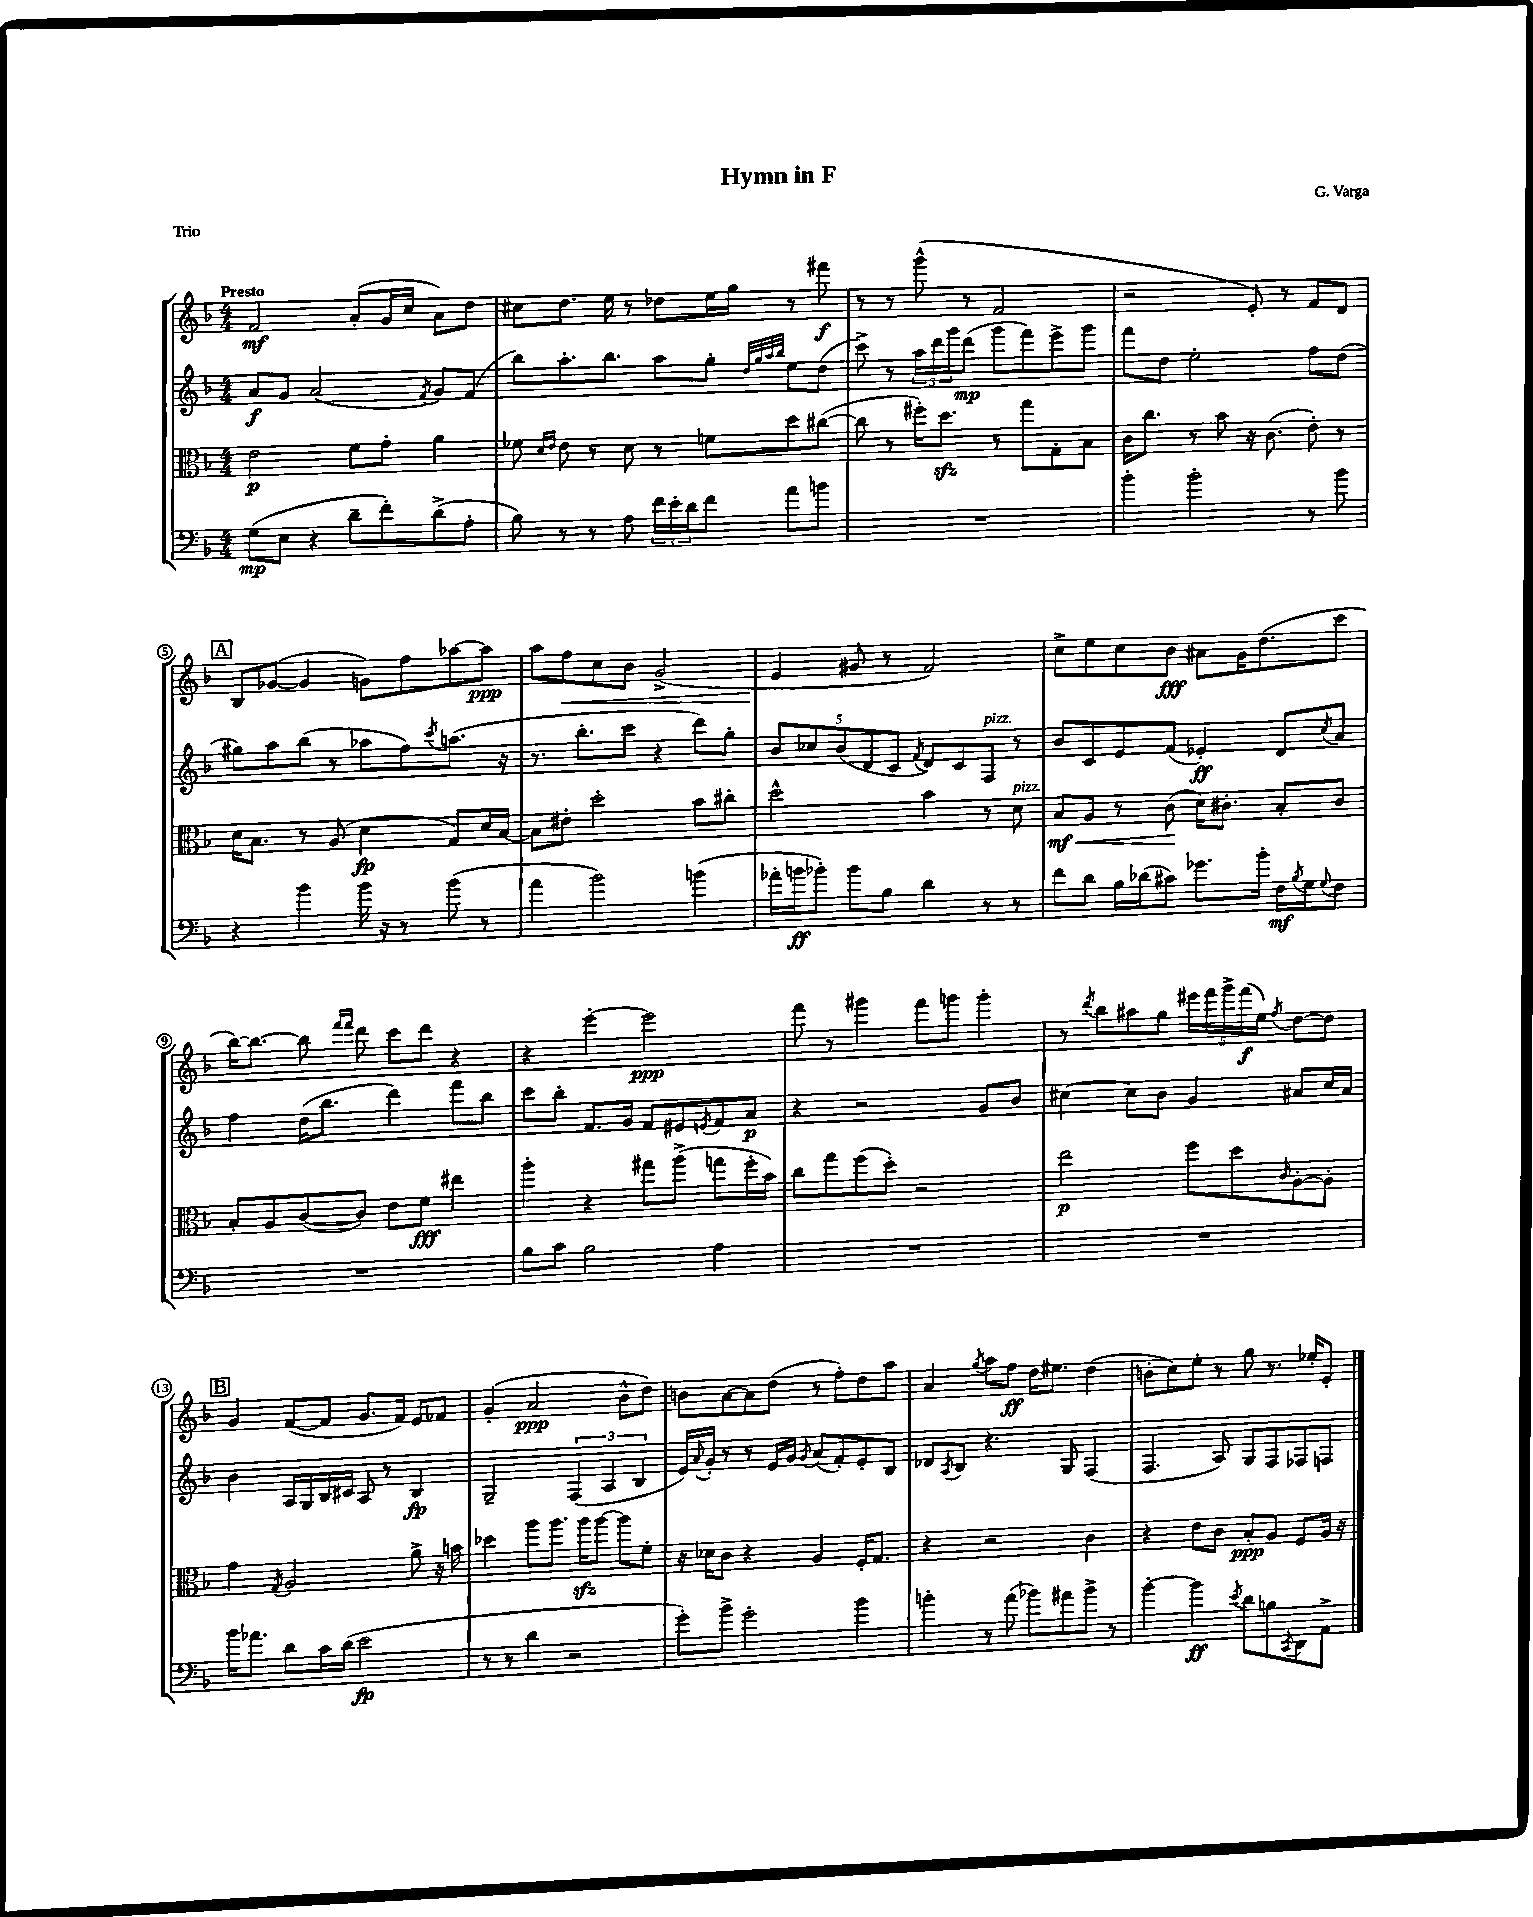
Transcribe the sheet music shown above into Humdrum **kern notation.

**kern	**dynam	**kern	**dynam	**kern	**dynam	**kern	**dynam
*part4	*part4	*part3	*part3	*part2	*part2	*part1	*part1
*staff4	*staff4	*staff3	*staff3	*staff2	*staff2	*staff1	*staff1
*clefF4	*	*clefC3	*	*clefG2	*	*clefG2	*
*k[b-]	*	*k[b-]	*	*k[b-]	*	*k[b-]	*
*M4/4	*	*M4/4	*	*M4/4	*	*M4/4	*
=1	=1	=1	=1	=1	=1	=1	=1
!	!	!	!	!	!	!LO:TX:a:B:t=Presto	!
(8G\L	mp	2e\	p	8a/L	f	2f/	mf
8E\J	.	.	.	8g/J	.	.	.
4r	.	.	.	(2a/	.	.	.
8d~\L	.	8f\L	.	.	.	(8a'/L	.
8f'\)	.	8g'\J	.	.	.	16g/L	.
.	.	.	.	.	.	16cc/JJ	.
.	.	.	.	8qf/	.	.	.
(8d^\	.	4a\	.	8g/L)	.	8a\L)	.
8A'\J	.	.	.	(8f/J	.	8dd\J	.
=2	=2	=2	=2	=2	=2	=2	=2
8B-\)	.	8f-X\	.	8bb-\L)	.	8cc#X\L	.
.	.	16qqd/LL	.	.	.	.	.
.	.	16qqe/JJ	.	.	.	.	.
8r	.	8e\	.	8.aa'\	.	8.dd\J	.
8r	.	8r	.	.	.	.	.
.	.	.	.	8.bb-\J	.	16ee\	.
8A\	.	8d\	.	.	.	8r	.
24f\LL	.	8r	.	8aa\L	.	8dd-X\L	.
24e'\	.	.	.	.	.	.	.
24d\J	.	.	.	.	.	.	.
8f\J	.	8fn\L	.	8gg'\J	.	16ee\L	.
.	.	.	.	.	.	16gg\JJ	.
.	.	.	.	32qqdd/LLL	.	.	.
.	.	.	.	32qqgg/	.	.	.
.	.	.	.	32qqaa/	.	.	.
.	.	.	.	32qqbb-/JJJ	.	.	.
8a\L	.	8dd\	.	8ee\L	.	8r	.
8bn\J	.	([8cc#X\J	.	(8dd\J	.	8fff#X\	f
=3	=3	=3	=3	=3	=3	=3	=3
1r	.	8cc#\]	.	8ccc^\)	.	8r	.
.	.	8r	.	8r	.	8r	.
.	.	16ff#X'\KL)	.	24aa\LL	.	(8ggg^^\	.
.	.	.	.	24ddd\	.	.	.
.	.	8.ddzz\J	.	.	.	.	.
.	.	.	.	24ggg\J	.	.	.
.	.	.	.	(8ddd\J	mp	8r	.
.	.	8r	.	8ggg\L	.	2f/	.
.	.	8gg\L	.	8fff\)	.	.	.
.	.	8G'\	.	8eee^\	.	.	.
.	.	8B-\J	.	8ggg\J	.	.	.
=4	=4	=4	=4	=4	=4	=4	=4
4b-'\	.	16c\KL	.	8fff\L	.	2r	.
.	.	8.cc\J	.	.	.	.	.
.	.	.	.	8dd\J	.	.	.
2b-'\	.	8r	.	2ee'\	.	.	.
.	.	8b-\	.	.	.	.	.
.	.	16r	.	.	.	8e'/)	.
.	.	(8.c\	.	.	.	.	.
.	.	.	.	.	.	8r	.
8r	.	8e'\)	.	8ff\L	.	8f/L	.
8b-\	.	8r	.	(8dd\J	.	8d/J	.
!!LO:LB:g=z
!!LO:REH:place=s1:t=A
=5	=5	=5	=5	=5	=5	=5	=5
4r	.	16d\KL	.	8gg#X\L)	.	8B-/L	.
.	.	8.B-\J	.	.	.	.	.
.	.	.	.	8aa\	.	([8g-X/J	.
4b-\	.	8r	.	(8bb-\J	.	4g-/]	.
.	.	(8A/	.	8r	.	.	.
16b-\	.	4d\	fp	8aa-X\L	.	8gn\L)	.
16r	.	.	.	.	.	.	.
8r	.	.	.	8ff\)	.	8ff\	.
.	.	.	.	8qccc/	.	.	.
(8b-\	.	8G/L)	.	(8.aan\J	.	[8aa-X\	.
8r	.	16d/L	.	.	.	8aa-\J]	ppp
.	.	[16B-/JJ	.	16r	.	.	.
=6	=6	=6	=6	=6	=6	=6	=6
4a\	.	8B-\L]	.	8.r	.	8aa\L	.
!	!	!	!	!	!	!	!LO:HP:b
.	.	8e#X'\J	.	.	.	8ff\	<
.	.	.	.	8.bb-'\L	.	.	.
2b-\)	.	2dd'\	.	.	.	8cc\	.
.	.	.	.	8ccc\J	.	8b-\J	.
.	.	.	.	4r	.	(2g^/	.
(4bn\	.	8b-\L	.	8ddd\L)	.	.	.
.	.	8cc#X'\J	.	8gg'\J	.	.	.
=7	=7	=7	=7	=7	=7	=7	=7
16a-X'\LL	.	2dd^^\	.	10b-/L	.	4e/	.
16bn\J	ff	.	.	.	.	.	.
.	.	.	.	10cc-X/	.	.	.
8b-X'\J)	.	.	.	.	.	.	.
.	.	.	.	(10b-/	.	.	.
8b-\L	.	.	.	.	.	8g#X/	[
.	.	.	.	10d/	.	.	.
8B-\J	.	.	.	.	.	8r	.
.	.	.	.	10c/J	.	.	.
.	.	.	.	8qf/	.	.	.
4d\	.	4b-\	.	8d/L)	.	2f/)	.
.	.	.	.	8c/	.	.	.
!	!	!	!	!LO:TX:a:i:t=pizz.	!	!	!
8r	.	8r	.	8F/J	.	.	.
!	!	!LO:TX:a:i:t=pizz.	!	!	!	!	!
8r	.	8d\	.	8r	.	.	.
=8	=8	=8	=8	=8	=8	=8	=8
!	!	!	!LO:HP:b	!	!	!	!
8f\L	.	8B-/L	< mf	8b-/L	.	8cc^\L	.
8d\J	.	8A/J	.	8c/	.	8ee\	.
16B-\LL	.	8r	.	8e/	.	8cc\	.
(16d-X\J	.	.	.	.	.	.	.
8c#X\J)	.	(8c\	.	(8f/J	.	8b-\J	fff
8.g-X\L	.	16d\KL)	[	4e-X'/)	ff	8a#X\L	.
.	.	8.c#X'\J	.	.	.	.	.
.	.	.	.	.	.	16g\K	.
16b-'\Jk	.	.	.	.	.	(8.dd\	.
16F\LL	mf	8B-'/L	.	8d/L	.	.	.
8qB-/	.	.	.	.	.	.	.
16G\J	.	.	.	.	.	.	.
8qqG/	.	.	.	8qcc/	.	.	.
8F\J	.	8c#/J	.	8a/J	.	8ccc\J	.
!!LO:LB:g=z
=9	=9	=9	=9	=9	=9	=9	=9
1r	.	8B-'/L	.	4ff\	.	[16bb-\KL)	.
.	.	.	.	.	.	8.bb-\J_	.
.	.	8A/	.	.	.	.	.
.	.	([8c/	.	(16dd\KL	.	8bb-\]	.
.	.	.	.	8.bb-\J	.	.	.
.	.	.	.	.	.	16qqfff/LL	.
.	.	.	.	.	.	16qqfff/JJ	.
.	.	8c/J])	.	.	.	8ddd\	.
.	.	8e\L	.	4ddd\)	.	8ccc\L	.
.	.	8f\J	fff	.	.	8ddd\J	.
.	.	4ee#X\	.	8fff\L	.	4r	.
.	.	.	.	8bb-\J	.	.	.
=10	=10	=10	=10	=10	=10	=10	=10
8B-\L	.	4aa'\	.	8ccc\L	.	4r	.
8c\J	.	.	.	8bb-'\J	.	.	.
2B-\	.	4r	.	8.f/L	.	[4eee'\	.
.	.	.	.	16g/Jk	.	.	.
.	.	8gg#X\L	.	8f/L	.	2eee\]	ppp
.	.	(8aa^\J	.	8e#X/	.	.	.
.	.	.	.	8qen/	.	.	.
4A\	.	8ggn\L	.	8f/	.	.	.
.	.	16ff'\L	.	8a/J	p	.	.
.	.	16b-\JJ)	.	.	.	.	.
=11	=11	=11	=11	=11	=11	=11	=11
1r	.	8cc\L	.	4r	.	8fff\	.
.	.	8gg\	.	.	.	8r	.
.	.	(8ff\	.	2r	.	4ggg#X\	.
.	.	8dd'\J)	.	.	.	.	.
.	.	2r	.	.	.	8fff\L	.
.	.	.	.	.	.	8gggn\J	.
.	.	.	.	8g/L	.	4ggg'\	.
.	.	.	.	8b-/J	.	.	.
=12	=12	=12	=12	=12	=12	=12	=12
1r	.	2ee\	p	[4cc#X\	.	8r	.
.	.	.	.	.	.	8qddd/	.
.	.	.	.	.	.	8bb-\L	.
.	.	.	.	8cc#\L]	.	8aa#X\	.
.	.	.	.	8b-\J	.	8gg\J	.
.	.	8ff\L	.	4g/	.	20eee#X\LL	.
.	.	.	.	.	.	20fff\	.
.	.	.	.	.	.	20ggg^\	.
.	.	8dd\	.	.	.	.	.
.	.	.	.	.	.	(20fff\	f
.	.	.	.	.	.	20ee\JJ)	.
.	.	16qqc/	.	.	.	8qff/	.
.	.	[8A'\	.	8a#X/L	.	[8dd\L	.
.	.	8A'\J]	.	16cc#/L	.	8dd\J]	.
.	.	.	.	16a#/JJ	.	.	.
!!LO:LB:g=z
!!LO:REH:place=s1:t=B
=13	=13	=13	=13	=13	=13	=13	=13
16b-\KL	.	4g\	.	4b-\	.	4g/	.
8.a-X\J	.	.	.	.	.	.	.
.	.	8qG/	.	.	.	.	.
8d\L	.	2A/	.	16A/LL	.	([8f/L	.
.	.	.	.	16G/	.	.	.
16c\L	.	.	.	16B-/	.	8f/J]	.
(16d\JJ	.	.	.	16c#X/JJ	.	.	.
2e\	fp	.	.	8A/	.	8.g/L	.
.	.	.	.	8r	.	.	.
.	.	.	.	.	.	16f/Jk)	.
.	.	8a^\	.	4B-/	fp	8e/L	.
.	.	16r	.	.	.	8f-X/J	.
.	.	16bn\	.	.	.	.	.
=14	=14	=14	=14	=14	=14	=14	=14
8r	.	4dd-X\	.	2G~/	.	(4g'/	.
8r	.	.	.	.	.	.	.
4d\	.	8aa\L	.	.	.	2a/	ppp
.	.	8.aa\J	.	.	.	.	.
2r	.	.	.	(6F/	.	.	.
.	.	16aazz\KL	.	.	.	.	.
.	.	[8aa\J	.	.	.	.	.
.	.	.	.	6A/	.	.	.
.	.	8aa\L]	.	.	.	8b-^^\L	.
.	.	.	.	6B-/	.	.	.
.	.	8f'\J	.	.	.	8dd\J)	.
=15	=15	=15	=15	=15	=15	=15	=15
8g'\L)	.	16r	.	16e/LL)	.	8bn\L	.
.	.	.	.	8qqa/	.	.	.
.	.	16d-X\KL	.	16g'/JJ	.	.	.
8b-^\J	.	8c\J	.	8r	.	[8a\	.
2g'\	.	4r	.	8r	.	8a\]	.
.	.	.	.	16e/LL	.	(8dd\J	.
.	.	.	.	16g/JJ	.	.	.
.	.	.	.	8qg/	.	.	.
.	.	4A/	.	(8a/L	.	8r	.
.	.	.	.	8f'/)	.	8ff'\L)	.
4b-\	.	16F'/KL	.	8e'/	.	8dd\	.
.	.	8.G/J	.	.	.	.	.
.	.	.	.	8B-/J	.	8aa\J	.
=16	=16	=16	=16	=16	=16	=16	=16
4bn'\	.	4r	.	8d-X/L	.	4a/	.
.	.	.	.	8qA/	.	.	.
.	.	.	.	8B-/J	.	.	.
.	.	.	.	.	.	8qgg/	.
8r	.	2r	.	4.r	.	8aa\L	.
(8a\	.	.	.	.	.	8ff\J	ff
8b-X\L)	.	.	.	.	.	16dd\KL	.
.	.	.	.	.	.	8.ee#X\J	.
8a#X\	.	.	.	8G/	.	.	.
8b-^\J	.	4c\	.	(4F/	.	(4dd\	.
8r	.	.	.	.	.	.	.
=17	=17	=17	=17	=17	=17	=17	=17
[4b-'\	.	4r	.	4.F/	.	8bn'\L	.
.	.	.	.	.	.	8cc\)	.
4b-\]	ff	8e\L	.	.	.	8ee'\J	.
.	.	8c\J	.	8A/)	.	8r	.
8qe/	.	.	.	.	.	.	.
8d\L	.	8B-'/L	ppp	8G/L	.	8gg\	.
8Bn\	.	8A/J	.	8F/	.	8.r	.
8qCC/	.	.	.	.	.	.	.
8DD\	.	8F/L	.	8F-X/	.	.	.
.	.	.	.	.	.	16ee-X'/KL	.
8AA^\J	.	16A/Jk	.	8Fn/J	.	8e'/J	.
.	.	16r	.	.	.	.	.
==	==	==	==	==	==	==	==
*-	*-	*-	*-	*-	*-	*-	*-
